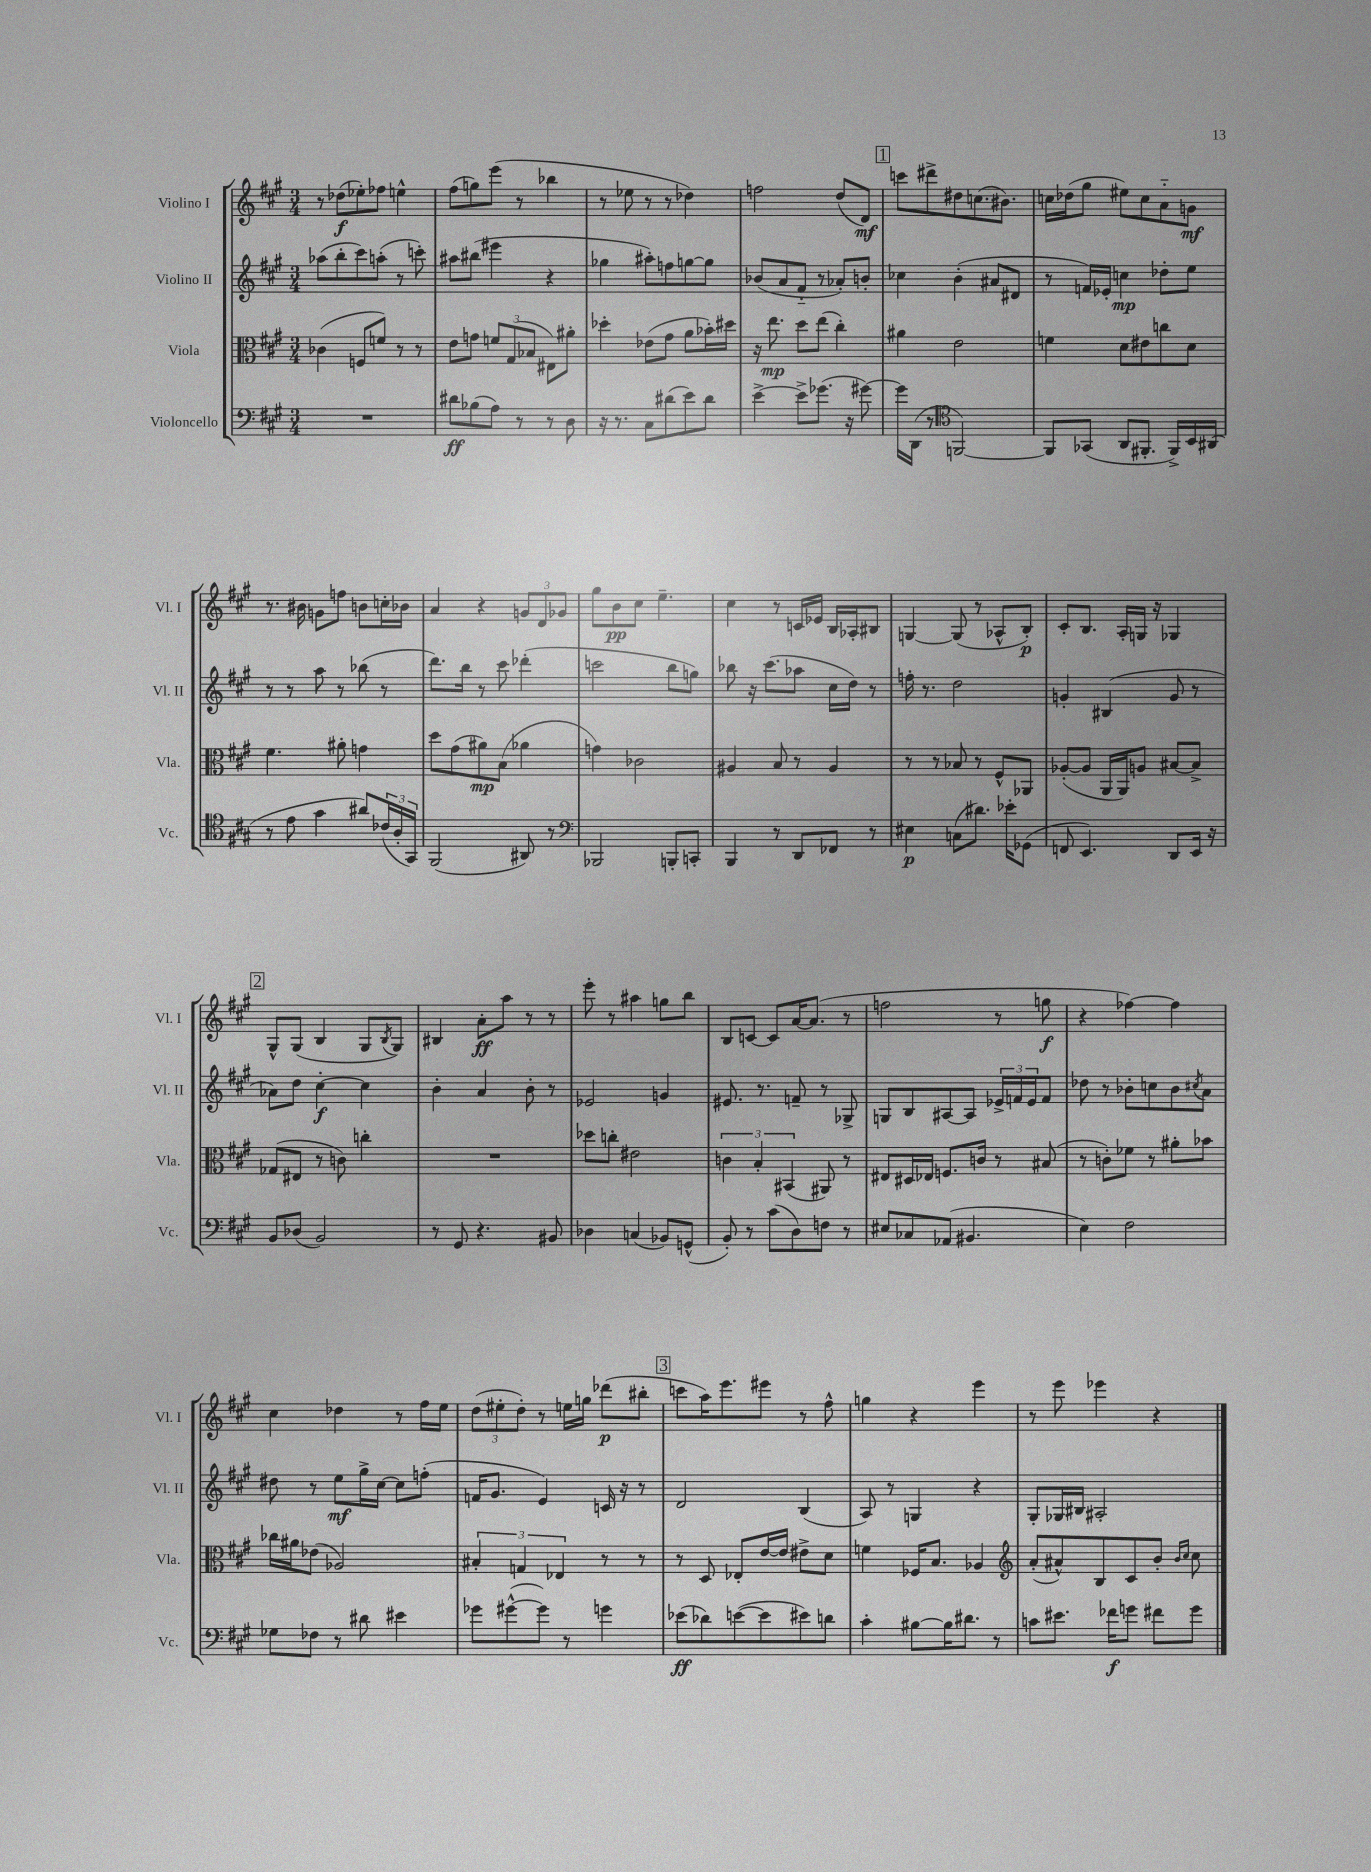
<<
\new StaffGroup <<
\new Staff = "s0" \with { instrumentName = "Violino I" shortInstrumentName = "Vl. I" } {
    \clef treble \key a \major \numericTimeSignature \time 3/4
    r8 des''8\f( ees''8-.) fes''8 e''4-^ |
    fis''8( g''8) e'''8( r8 bes''4 |
    r8 ees''8 r8 r8 des''4) |
    f''2 d''8( d'8\mf) |
    \mark \markup { \box "1" } c'''8 dis'''8-> dis''8 c''8.( bis'8.) |
    c''16 des''16( gis''8 eis''8) c''8 a'8-_ g'8\mf |
    r8. bis'16 g'8 f''8 b'8 c''16-. bes'16 |
    a'4 r4 \tuplet 3/2 { g'8 d'8 ges'8 } |
    gis''8 b'8\pp cis''8 e''4.-- |
    cis''4 r8 c'16 ees'16 b16 aes16-. bis8 |
    g4~ g8( r8 aes8-^ b8-.\p) |
    cis'8-. b8. a16-. g16 r16 ges4 |
    \mark \markup { \box "2" } gis8-^ gis8( b4 gis8 \acciaccatura { b8 } gis8) |
    bis4 a'8-.\ff a''8 r8 r8 |
    e'''8-. r8 ais''4 g''8 b''8 |
    b8 c'8~ c'8 a'16~ a'8.( r8 |
    f''2 r8 g''8\f |
    r4 fes''4~) fes''4 |
    cis''4 des''4 r8 fis''16 e''16 |
    \tuplet 3/2 { d''8( eis''8-. d''8-.) } r8 e''16 g''16 des'''8\p( bis''8-. |
    \mark \markup { \box "3" } c'''8 a''16) e'''8. eis'''8 r8 fis''8-^ |
    g''4 r4 e'''4 |
    r8 e'''8 ees'''4 r4 \bar "|." |
}
\new Staff = "s1" \with { instrumentName = "Violino II" shortInstrumentName = "Vl. II" } {
    \clef treble \key a \major \numericTimeSignature \time 3/4
    aes''8( b''8-. cis'''8) a''8-.( r8 c'''8-.) |
    ais''8 bis''8( eis'''4 r4 |
    ges''4 ais''8-.) f''8 g''8~ g''8 |
    bes'8( a'8 fis'8-_ r8 aes'8-.) b'8-. |
    \mark \markup { \box "1" } ces''4 b'4-.( ais'8 dis'8 |
    r8 f'16) ees'16-. c''4\mp des''8-. e''8 |
    r8 r8 a''8 r8 bes''8( r8 |
    d'''8.) b''16 r8 cis'''8 des'''4-.( |
    c'''2 b''8 g''8) |
    bes''8 r16 cis'''8.( aes''8 cis''16 d''16) r8 |
    f''16-. r8. d''2 |
    g'4-. bis4( g'8 r8 |
    \mark \markup { \box "2" } aes'8) d''8 cis''4~-.\f cis''4 |
    b'4-. a'4 b'8-. r8 |
    ees'2 g'4 |
    eis'8. r8. f'8-- r8 ges8-> |
    g8 b8 ais8~ ais8 \tuplet 3/2 { ees'16-> f'16 ees'16 } f'8 |
    des''8 r8 bes'8-. c''8 bes'8 \acciaccatura { cis''8 } a'8 |
    dis''8 r8 e''8\mf gis''16-> cis''16~ cis''8 f''8-.( |
    f'16 gis'8. e'4) c'16 r16 r8 |
    \mark \markup { \box "3" } d'2 b4( |
    a8) r8 g4 r4 |
    gis8-. ges16 bis16 ais2-. \bar "|." |
}
\new Staff = "s2" \with { instrumentName = "Viola" shortInstrumentName = "Vla." } {
    \clef alto \key a \major \numericTimeSignature \time 3/4
    ces'4( f8 f'8) r8 r8 |
    e'8 g'8 \tuplet 3/2 { f'8 gis8( bes8 } eis8) ais'8-. |
    des''4-. ees'8( gis'8 a'8 bes'16-.) dis''16 |
    r16 e''8.\mp d''8 e''8( cis''4-.) |
    \mark \markup { \box "1" } ais'4 e'2 |
    f'4 d'8 eis'8 c''8 d'8 |
    fis'4. ais'8-. g'4 |
    d''8 gis'8( ais'8\mp) b8( aes'4 |
    g'4) ces'2 |
    ais4 b8 r8 ais4 |
    r8 r8 bes8 r8 fis8-^ aes,8 |
    aes8~-.( aes8 a,16 a,16) a8 bis8~ bis8-> |
    \mark \markup { \box "2" } ges8( eis8 r8 c'8) c''4-. |
    R2. |
    des''8 c''8-. eis'2 |
    \tuplet 3/2 { c'4 b4-. bis,4( } ais,8) r8 |
    eis8 dis16 ees16 f8. c'16 r8 bis8( |
    r8 c'8-.) fes'8 r8 ais'8-. bes'8 |
    ces''16 ais'16 ees'8( aes2) |
    \tuplet 3/2 { bis4-. g4 ees4 } r8 r8 |
    \mark \markup { \box "3" } r8 d8 ees8-. e'16~ e'16 eis'8-> d'8 |
    f'4 fes16 b8. aes4 |
    \clef treble a'8-.( ais'8-^) b8 cis'8 b'8-. \grace { b'16 cis''16 } cis''8 \bar "|." |
}
\new Staff = "s3" \with { instrumentName = "Violoncello" shortInstrumentName = "Vc." } {
    \clef bass \key a \major \numericTimeSignature \time 3/4
    R2. |
    dis'8\ff bes8( a8) r8 r8 d8 |
    r16 r8. cis8 dis'8( e'8) dis'8 |
    e'4~-> e'8-> ges'8.( r16 gis'8~) |
    \mark \markup { \box "1" } gis'16 d,16( r8 \clef tenor f,2~) |
    f,8 ges,8( a,8 fis,8.-. fis,16->) b,16 ais,16( |
    r8 e'8 gis'4 ais'8) \tuplet 3/2 { ces'16( a16-. gis,16) } |
    fis,2( ais,8) r8 |
    \clef bass bes,,2 b,,8-. c,8-. |
    b,,4 r8 d,8 fes,8 r8 |
    eis4\p c8( dis'8.) ees'16-. ges,8( |
    f,8 e,4.) d,8 e,16 r16 |
    \mark \markup { \box "2" } b,8 des8( b,2) |
    r8 gis,8 r4. bis,8 |
    des4 c4( bes,8) g,8-^( |
    b,8-.) r8 cis'8( d8) f8 r8 |
    eis8 ces8 aes,8( bis,4. |
    e4) fis2 |
    ges8 fes8 r8 dis'8 eis'4 |
    ges'8 gis'8~-^( gis'8) r8 g'4 |
    \mark \markup { \box "3" } ees'8\ff( des'8) e'8~( e'8 eis'8) d'8 |
    cis'4-. bis8~ bis16 dis'8. r8 |
    c'8 eis'8. fes'16\f g'8 fis'8 g'8 \bar "|." |
}
>>
>>
\layout { \context { \Score \remove "Bar_number_engraver" } }
